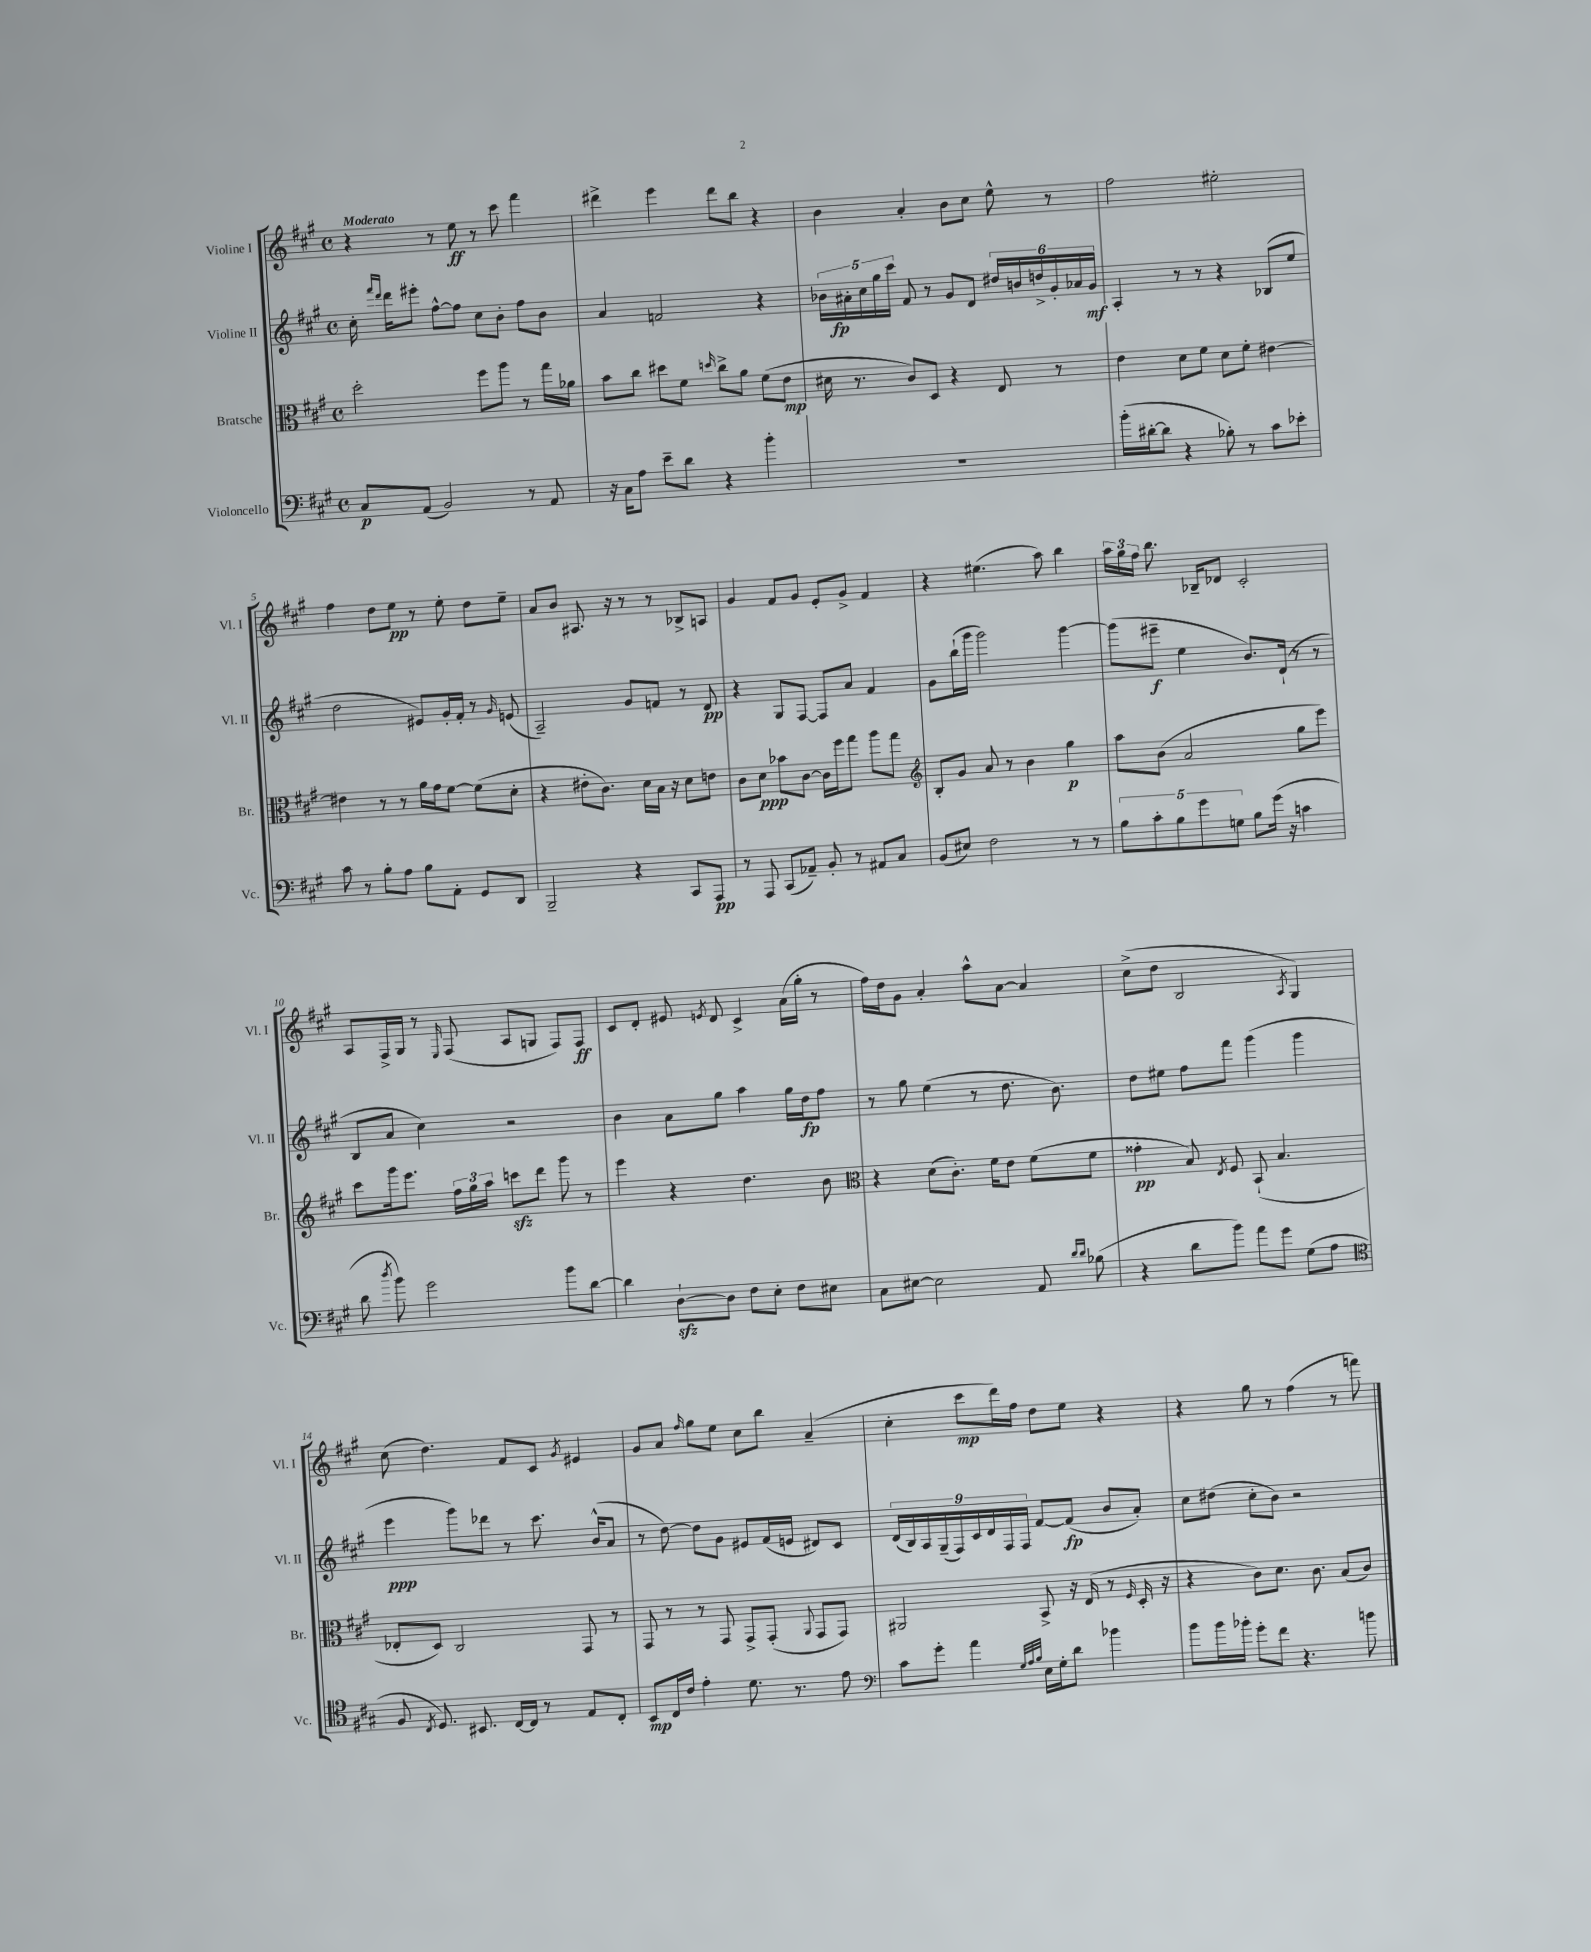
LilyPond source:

<<
\new StaffGroup <<
\new Staff = "s0" \with { instrumentName = "Violine I" shortInstrumentName = "Vl. I" } {
    \clef treble \key a \major \defaultTimeSignature \time 4/4 \tempo "Moderato"
    \autoBeamOff r4 r8 e''8\ff r8 cis'''8 fis'''4 |
    dis'''4-> e'''4 dis'''8[ b''8] r4 |
    b'4 a'4-. b'8[ cis''8] e''8-^ r8 |
    fis''2 eis''2-. |
    fis''4 d''8[ e''8]\pp r8 e''8-. d''8[ e''8]-- |
    a'8[ b'8] ais8. r16 r8 r8 bes8[-> a8] |
    gis'4 fis'8[ gis'8] e'8[-. gis'8]-> fis'4 |
    r4 eis''4.( a''8) b''4 |
    \tuplet 3/2 { a''16[ gis''16 fis''16] } b''8. bes16[-- des'8] cis'2-. |
    a8[ fis16-> gis16] r8 \grace { e16 } fis8( a8[ g8] fis8[) fis8]\ff |
    cis'8[ d'8]-. eis'8 \acciaccatura { e'8 } d'8 cis'4-> a'16[( gis''16]-. r8 |
    fis''16[) d''16 gis'8] a'4-. a''8[-^ a'8]~ a'4 |
    cis''8[->( d''8] b2 \acciaccatura { a8 } gis4) |
    cis''8( d''4.) fis'8[ cis'8] \acciaccatura { gis'8 } eis'4 |
    gis'8[ a'8] \grace { fis''16 } gis''8[ e''8] cis''8[ b''8] a'4--( |
    cis''4-. cis'''8[\mp d'''16) fis''16] d''8[ e''8] r4 |
    r4 gis''8 r8 fis''4( r8 f'''8) \bar "|." |
}
\new Staff = "s1" \with { instrumentName = "Violine II" shortInstrumentName = "Vl. II" } {
    \clef treble \key a \major \defaultTimeSignature \time 4/4
    \autoBeamOff cis''16-. \grace { fis'''16[ d'''16] } d'''16[ eis'''8]-. fis''8[~-^ fis''8] cis''8[ b'8]-. fis''8[ b'8] |
    a'4 f'2 r4 |
    \tuplet 5/4 { bes'16[ ais'16-.\fp cis''16 gis''16 cis'''16] } fis'8 r8 gis'8[ d'8] \tuplet 6/4 { dis''16[ b'16 d''16-> gis'16-. aes'16 gis'16]\mf } |
    a4-. r8 r8 r4 bes8[( e''8] |
    d''2 eis'8[) gis'16-. fis'16]-. r8 \grace { gis'16 } e'8( |
    a2--) gis'8[ f'8] r8 d'8\pp |
    r4 gis8[ fis8]~ fis8[ a'8] fis'4 |
    gis'8[ b''16-!( gis'''16] gis'''2) gis'''4~ |
    gis'''8[( eis'''8]--\f e''4 b'8.[) d'16]-!( r8 r8 |
    b8[ a'8] cis''4) r2 |
    b'4 a'8[ gis''8] a''4 gis''16[ d''16\fp fis''8] |
    r8 gis''8 e''4( r8 d''8. b'8.) |
    d''8[ eis''8] fis''8[ fis'''8] gis'''4( gis'''4 |
    e'''4\ppp gis'''8[) des'''8] r8 cis'''8. b'16[-^( a'8] |
    r8 d''8~) d''8[ gis'8] eis'8[ fis'16( e'16] dis'8[) cis'8] |
    \tuplet 9/8 { d'16[( b16) a16 gis16--( fis16) cis'16 d'16 fis16 fis16] } fis'8[~ fis'8]\fp( b'8[ a'8]-.) |
    cis''8[ dis''8]( cis''8[-. b'8]) r2 \bar "|." |
}
\new Staff = "s2" \with { instrumentName = "Bratsche" shortInstrumentName = "Br." } {
    \clef alto \key a \major \defaultTimeSignature \time 4/4
    \autoBeamOff d''2-. fis''8[ a''8] r8 gis''16[ aes'16] |
    b'8[ cis''8] dis''8[ fis'8] \grace { d''16 } cis''8[-> a'8] fis'8[( e'8]\mp |
    dis'16 r8. cis'8[) d8] r4 e8 r8 |
    e'4 d'8[ fis'8] d'8[ fis'8]-. eis'4~ |
    eis'4 r8 r8 a'16[ gis'16 fis'8]~ fis'8[( d'8]-. |
    r4 eis'8[-. cis'8.]) d'16[ b16] r16 d'8[ e'8] |
    cis'8[ d'8]\ppp bes'8[ cis'8]~ cis'16[ fis''16 gis''8] a''8[ gis''8] |
    \clef treble b8[-. gis'8] a'8 r8 b'4 gis''4\p |
    a''8[ b'8]( a'2 gis''8[ e'''8]) |
    cis'''8[ gis'''16 e'''8.] \tuplet 3/2 { fis''16[ gis''16 a''16] } c'''8[\sfz d'''8] gis'''8 r8 |
    e'''4 r4 d''4. b'8 |
    \clef alto r4 d'8[( cis'8.]-.) fis'16[ e'8] fis'8[( fis'8] |
    gisis'4-.\pp b8) \acciaccatura { e8 } fis8 b,8-!( b4. |
    ees8[-. d8]) cis2 gis,8 r8 |
    gis,8 r8 r8 gis,8 gis,8[-> gis,8]-.( \appoggiatura { a,8 } gis,8[ gis,8]) |
    ais,2 b,8-> r16 e16( r8 \grace { fis16 } d16-. r16 |
    r4 cis'8[) d'8.] cis'8. b8[( cis'8]) \bar "|." |
}
\new Staff = "s3" \with { instrumentName = "Violoncello" shortInstrumentName = "Vc." } {
    \clef bass \key a \major \defaultTimeSignature \time 4/4
    \autoBeamOff cis8[\p a,8]( b,2) r8 a,8 |
    r16 cis16[ a8] e'8[-- d'8] r4 b'4-. |
    R1 |
    b'16[-.( dis'16~-. dis'8] r4 bes8-.) r8 cis'8[ ees'8]-. |
    cis'8 r8 b8[-. a8] b8[ a,8]-. gis,8[ d,8] |
    b,,2-- r4 cis,8[ a,,8]\pp |
    r8 a,,8 cis,8[( aes,8]--) b,8-. r8 ais,8[ cis8] |
    b,8[( eis8]) fis2 r8 r8 |
    \tuplet 5/4 { b8[ cis'8-. b8 gis'8 g8] } b8[ gis'16]( r16 c'4 |
    d'8 \acciaccatura { d''8 } b'8) gis'2 b'8[ d'8]~ |
    d'4 d8[~-!\sfz d8] fis8[ e8]-. fis8[ eis8] |
    cis8[ eis8]~ eis2 a,8 \grace { d'16[ d'16] } bes8( |
    r4 d'8[ b'8]) a'8[ gis'8] gis8[( a8] |
    \clef tenor fis8 \acciaccatura { cis8 } d8.) bis,8. cis16[~ cis16] r8 e8[ cis8]-. |
    b,8[\mp cis16 cis'16] e'4-. d'8. r8. e'8 |
    \clef bass cis'8[ gis'8]-. a'4 \grace { gis32[ a32 b32] } e16[ gis16-. d'8] bes'4 |
    b'8[ b'16 bes'16]-. gis'8[-. fis'8] r4. b'8 \bar "|." |
}
>>
>>
